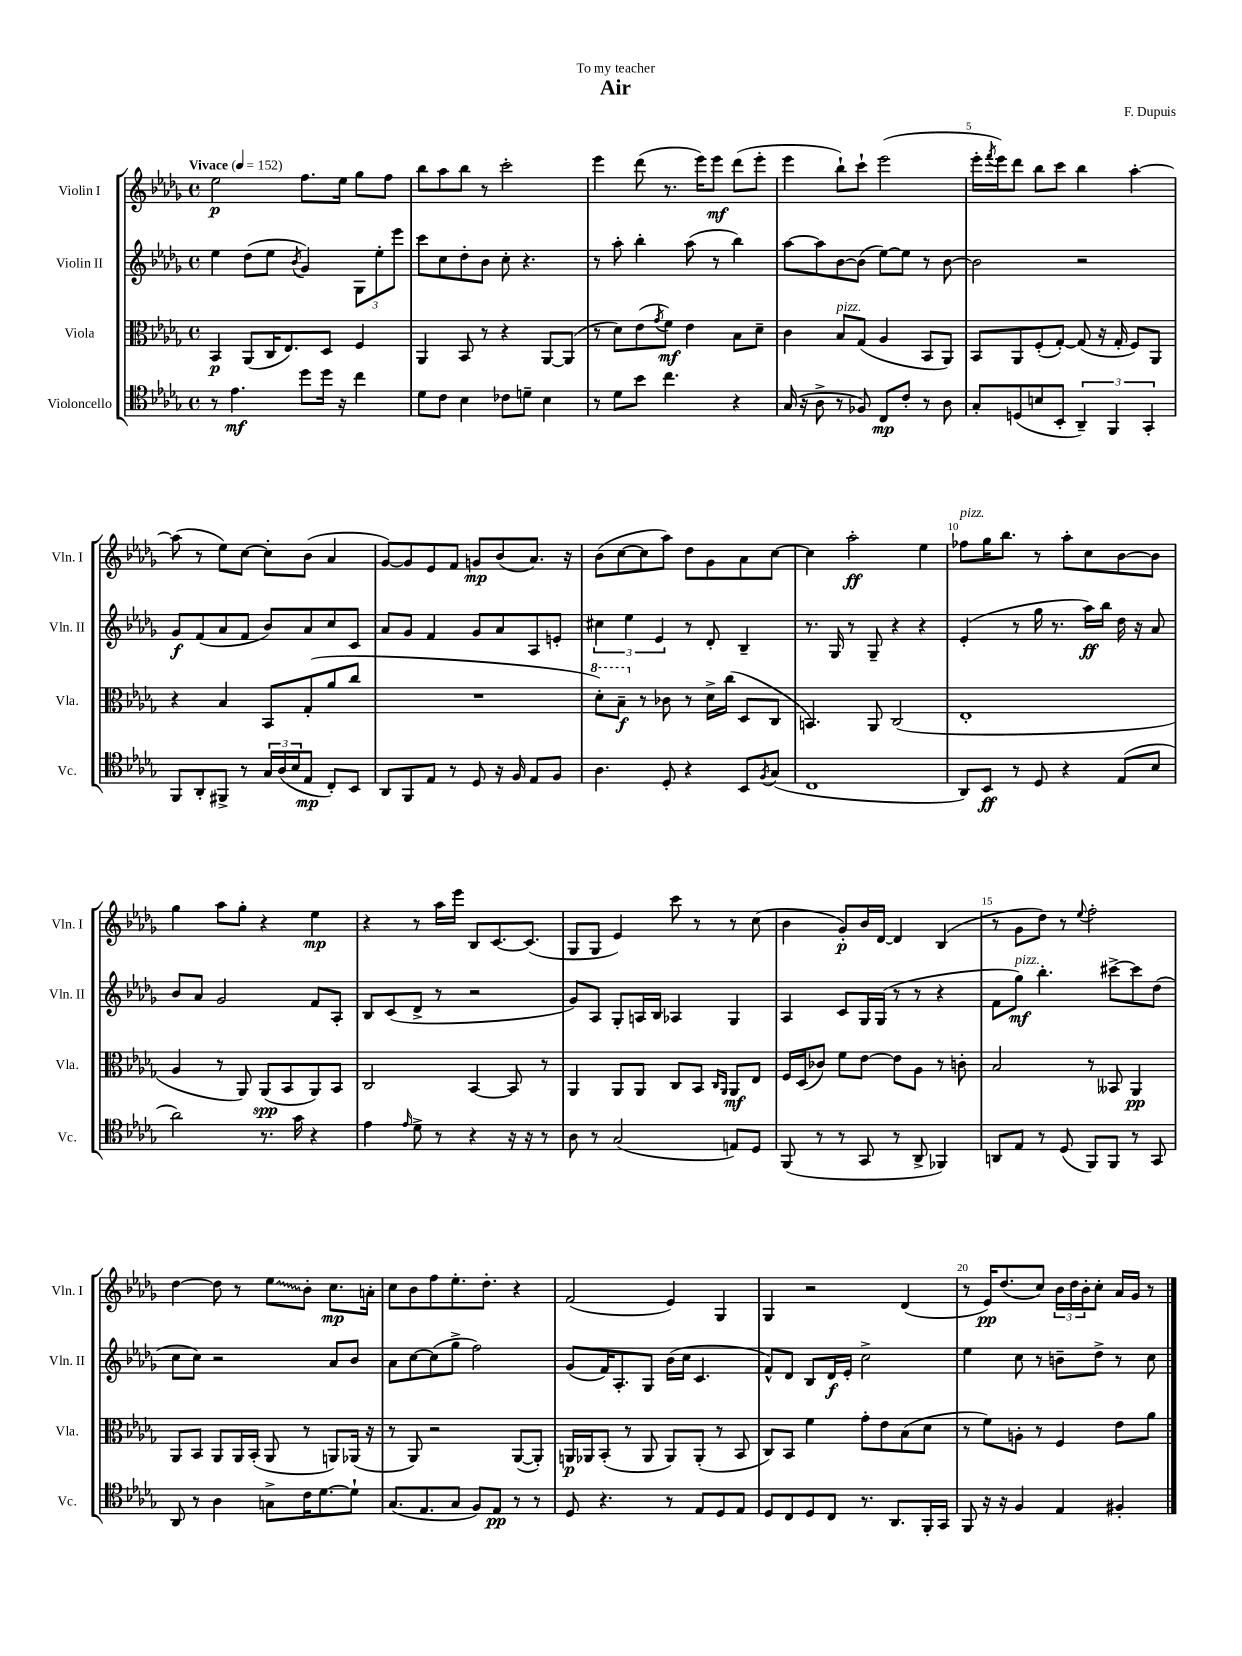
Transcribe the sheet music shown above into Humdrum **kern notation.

**kern	**kern	**kern	**kern
*staff4	*staff3	*staff2	*staff1
*clefC4	*clefC3	*clefG2	*clefG2
*k[b-e-a-d-g-]	*k[b-e-a-d-g-]	*k[b-e-a-d-g-]	*k[b-e-a-d-g-]
*M4/4	*M4/4	*M4/4	*M4/4
*met(c)	*met(c)	*met(c)	*met(c)
*MM152	*MM152	*MM152	*MM152
8r	4BB-	4ee-	2ee-
4.e-	.	.	.
.	(8AA-	(8dd-	.
.	16C	8ee-	.
.	8.E-)	.	.
.	.	8qb-	.
8dd-	.	4g-)	8.ff
16dd-	8D-	.	.
16r	.	.	16ee-
4cc	4F	12G-	8gg-
.	.	12ee-'	.
.	.	.	8ff
.	.	12eee-	.
=	=	=	=
8d-	4AA-	8ccc	8bb-
8c	.	8cc	8aa-
4B-	8BB-	8dd-'	8bb-
.	8r	8b-	8r
8c-	4r	8cc'	2ccc'
8d~	.	4.r	.
4B-	[8AA-	.	.
.	(8AA-]	.	.
=	=	=	=
8r	8r	8r	4eee-
8d-	8d-)	8aa-'	.
8b-	(8e-	4bb-'	(8ddd-
.	8qg-	.	.
4.cc	8f)	.	8.r
.	4e-	(8aa-	.
.	.	.	16eee-)
.	.	8r	8eee-
4r	8B-	4bb-)	(8ddd-
.	8d-~	.	8eee-'
=	=	=	=
(16G-	4c	[8aa-	4eee-
16r	.	.	.
8A-^	.	8aa-]	.
8r	8B-	[8b-	8bb-`)
8F-)	(8G-	(8b-]	8ccc`
8C	4A-	[8ee-)	(2eee-
8c'	.	8ee-]	.
8r	8BB-	8r	.
8A-	8AA-)	[8b-	.
=	=	=	=
8G-'	8BB-	2b-]	16eee-'
.	.	.	8qfff
.	.	.	16eee-)
(8D	8AA-	.	8ddd-
8B	(8F'	.	8bb-
8BB-'	[8G-')	.	8ccc
6AA-~)	(8G-]	2r	4bb-
.	16r	.	.
6FF	.	.	.
.	16G-'	.	.
.	8F)	.	[4aa-'
6GG-'	.	.	.
.	8AA-	.	.
=	=	=	=
8FF	4r	8g-	(8aa-]
8AA-'	.	(8f	8r
8FF#^	4B-	8a-	8ee-)
8r	.	8f	[8cc
24G-	8BB-	8b-)	8cc']
(24A-	.	.	.
24B-	.	.	.
8E-	(8G-'	8a-	(8b-
8C')	8a-	8cc	4a-
8BB-	8cc	8c	.
=	=	=	=
8AA-	1r	8a-	[8g-)
8FF	.	8g-	8g-]
8E-	.	4f	8e-
8r	.	.	8f
8D-	.	8g-	8g
16r	.	8a-	(8b-
16F	.	.	.
8E-	.	8A-	8.a-)
8F	.	8e'	.
.	.	.	16r
=	=	=	=
4.A-	8dd-')	6cc#	(8b-
.	8b-~	.	[8cc
.	.	6ee-	.
.	8r	.	8cc]
.	.	6e-	.
8D-'	8c-	.	8aa-)
4r	8r	8r	8dd-
.	16d-^	8d-'	8g-
.	(16cc	.	.
8BB-	8D-	4B-~	8a-
8qF	.	.	.
(8G-	8C	.	[8cc
=	=	=	=
1C	4.BB)	8.r	4cc]
.	.	16G-	.
.	.	8r	2aa-'
.	8AA-	8G-~	.
.	(2C	4r	.
.	.	4r	4ee-
=	=	=	=
8AA-)	1E-'	(4e-'	8ff-
8BB-	.	.	16gg-
.	.	.	8.bb-
8r	.	8r	.
8D-	.	16gg-	8r
.	.	8.r	.
4r	.	.	8aa-'
.	.	16aa-)	8cc
.	.	16bb-	.
(8E-	.	16dd-	[8b-
.	.	16r	.
8B-	.	8a-	8b-]
=	=	=	=
2a-)	4A-	8b-	4gg-
.	.	8a-	.
.	8r	2g-	8aa-
.	8AA-)	.	8gg-'
8.r	(8AA-	.	4r
.	8BB-	.	.
16g-	.	.	.
4r	8AA-)	8f	4ee-
.	8BB-	8A-'	.
=	=	=	=
4e-	2C	8B-	4r
.	.	(8c	.
16qqe-	.	.	.
8d-^	.	8d-^	8r
8r	.	8r	16aa-
.	.	.	16eee-
4r	[4BB-	2r	8B-
.	.	.	[8.c
16r	8BB-]	.	.
16r	.	.	(8.c]
8r	8r	.	.
=	=	=	=
8A-	4AA-	8g-)	8G-
8r	.	8A-	8G-
(2G-	8AA-	8G-'	4e-)
.	8AA-	16A	.
.	.	16B-	.
.	8C	4A-	8ccc
.	8BB-	.	8r
.	16qqC	.	.
.	16qqAA-	.	.
8E)	8AA-	4G-	8r
8D-	8E-	.	(8cc
=	=	=	=
(8FF	16F	4A-	4b-
.	(16D-	.	.
8r	8c-)	.	.
8r	8f	8c	8g-')
8GG-	[8e-	16G-	16b-
.	.	(16G-	[16d-
8r	8e-]	8r	4d-]
8AA-^	8A-	8r	.
4FF-)	8r	4r	(4B-
.	8c'	.	.
=	=	=	=
8AA	2B-	8f	8r
8E-	.	8gg-)	8g-
8r	.	4.bb-'	8dd-)
(8D-	.	.	8r
.	.	.	8qqee-
8FF)	8r	.	2ff'
8FF	8BB--	[8ccc#^	.
8r	4AA-	8ccc#]	.
8GG-	.	(8dd-	.
=	=	=	=
8AA-	8AA-	8cc	[4dd-
8r	8BB-	8cc)	.
4A-	8AA-	2r	8dd-]
.	16AA-	.	8r
.	(16BB-'	.	.
8G^	8AA-	.	8ee-
16c	8r	.	8b-'
[8.d-	.	.	.
.	8AA)	8a-	8.cc
8d-`]	(16AA-	8b-	.
.	16r	.	16a'
=	=	=	=
(8.G-	8r	8a-	8cc
.	8AA-)	[8cc	8b-
8.E-	.	.	.
.	2r	(8cc]	8ff
8G-	.	8gg-^	8.ee-'
8F)	.	2ff)	.
.	.	.	8.dd-'
8E-	.	.	.
8r	([8AA-	.	4r
8r	8AA-'])	.	.
=	=	=	=
8D-	16AA	(8g-	(2f
.	16AA-	.	.
4.r	(8BB-'	16f)	.
.	.	8.A-'	.
.	8r	.	.
.	8AA-	8G-	.
8r	8AA-)	(16b-	4e-)
.	.	16cc	.
8E-	(8AA-'	4.c	.
8D-	8r	.	4G-
8E-	8BB-	.	.
=	=	=	=
8D-	8C)	8f^^)	4G-
8C	8BB-	8d-	.
8D-	4f	8B-	2r
8C	.	16d-	.
.	.	16e-'	.
8.r	8g-'	2cc^	.
.	8e-	.	.
8.AA-	.	.	.
.	(8B-	.	(4d-
16FF'	8d-	.	.
16GG-	.	.	.
=	=	=	=
8FF	8r	4ee-	8r
16r	8f)	.	16e-)
16r	.	.	(8.dd-
4F	8A'	8cc	.
.	8r	8r	8cc)
4E-	4F	8b~	24b-
.	.	.	24dd-
.	.	.	24b-'
.	.	8dd-^	8cc'
4F#'	8e-	8r	16a-
.	.	.	16g-
.	8a-	8cc	8r
==	==	==	==
*-	*-	*-	*-
